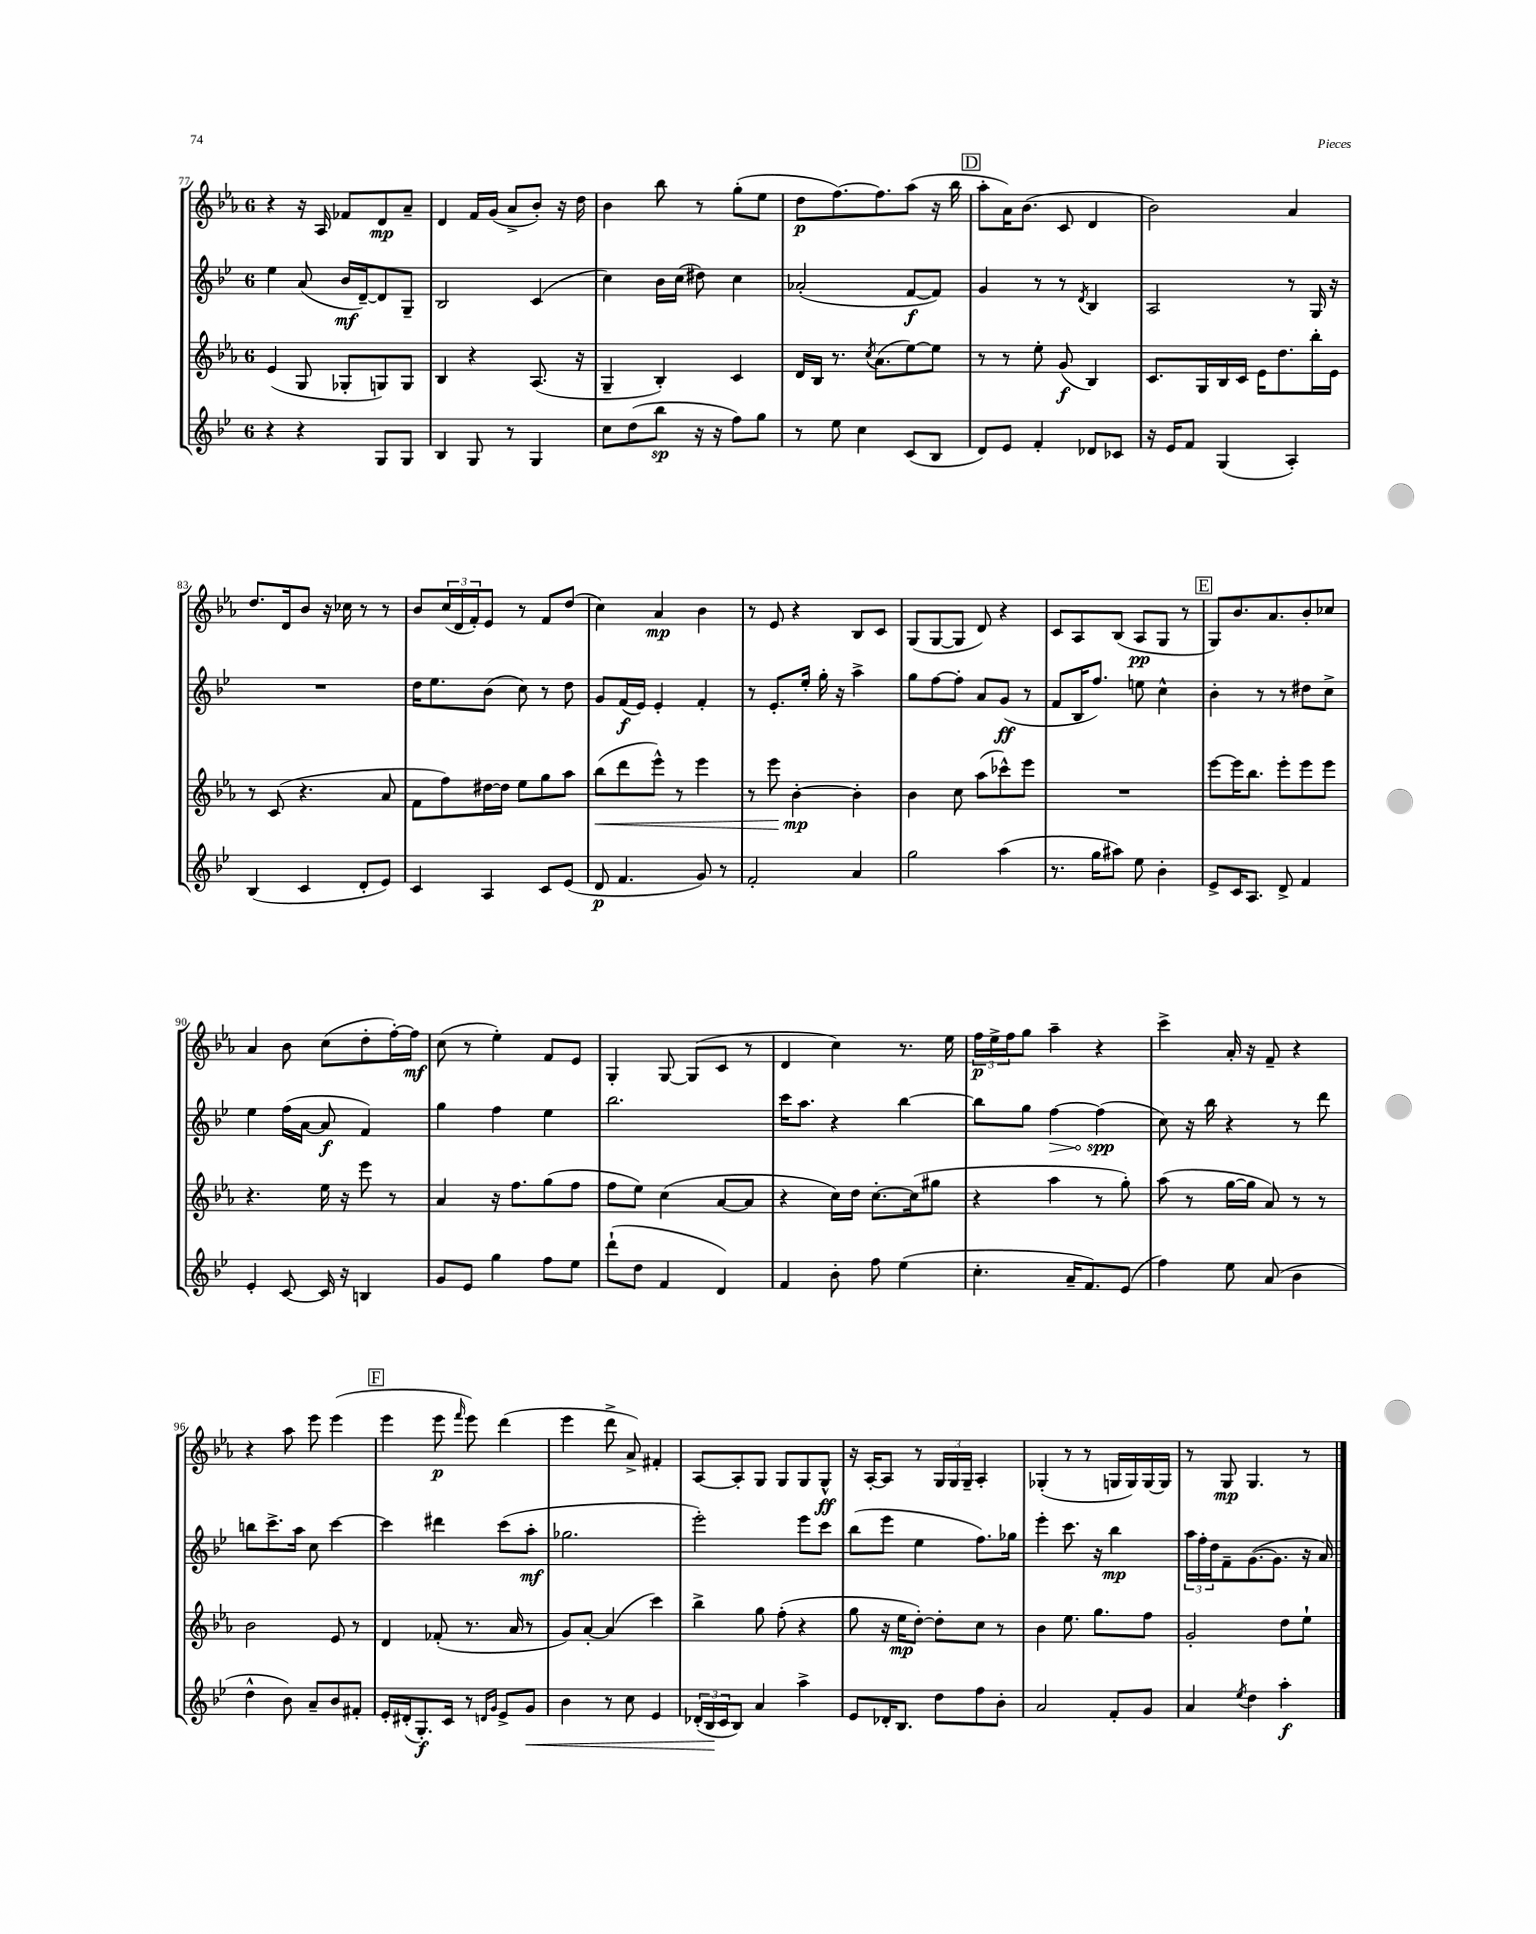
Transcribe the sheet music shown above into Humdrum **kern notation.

**kern	**kern	**kern	**kern
*staff4	*staff3	*staff2	*staff1
*clefG2	*clefG2	*clefG2	*clefG2
*k[b-e-]	*k[b-e-a-]	*k[b-e-]	*k[b-e-a-]
*M6/8	*M6/8	*M6/8	*M6/8
4r	(4e-	4ee-	4r
4r	8G	(8a	16r
.	.	.	16A-
.	8G-'	16b-	8f-
.	.	[16d~)	.
8G	8G)	8d]	8d
8G	8G	8G~	8a-~
=	=	=	=
4B-	4B-	2B-	4d
8G	4r	.	16f
.	.	.	(16g
8r	.	.	8a-^
4G	(8.A-	(4c	8b-')
.	.	.	16r
.	16r	.	16dd
=	=	=	=
8cc	4G~	4cc)	4b-
(8dd	.	.	.
8bb-	4B-')	16b-	8bb-
.	.	(16cc	.
16r	.	8dd#)	8r
16r	.	.	.
8ff)	4c	4cc	(8gg'
8gg	.	.	8ee-
=	=	=	=
8r	16d	(2a-'	8dd
.	16B-	.	.
8ee-	8.r	.	[8.ff)
4cc	.	.	.
.	8qcc	.	.
.	(8.a-	.	8.ff]
(8c	[8ee-)	[8f	(8aa-
8B-	8ee-]	8f])	16r
.	.	.	16bb-
=	=	=	=
8d)	8r	4g	8aa-'
8e-	8r	.	16a-)
.	.	.	(8.b-
4f'	8ee-'	8r	.
.	(8g	8r	8c
.	.	8qd	.
8d-	4B-)	4B-	4d
8c-	.	.	.
=	=	=	=
16r	8.c	2A	2b-)
16e-	.	.	.
8f	.	.	.
.	16G	.	.
(4G	16B-	.	.
.	16c	.	.
.	16e-	.	.
.	8.dd	.	.
4A')	.	8r	4a-
.	16bb-'	16G	.
.	16e-	16r	.
=	=	=	=
(4B-	8r	2.r	8.dd
.	(8c	.	.
.	.	.	16d
4c	4.r	.	8b-
.	.	.	16r
.	.	.	16cc-
8d'	.	.	8r
8e-)	8a-	.	8r
=	=	=	=
4c	8f	16dd	8b-
.	.	8.ee-	.
.	8ff)	.	(24cc
.	.	.	24d
.	.	.	24f')
4A	[16dd#	(8b-	8e-
.	16dd#]	.	.
.	8ee-	8cc)	8r
8c	8gg	8r	8f
(8e-	8aa-	8dd	(8dd
=	=	=	=
8d	(8bb-	8g	4cc)
4.f	8ddd	(16f	.
.	.	16e-)	.
.	8eee-^^)	4e-'	4a-
.	8r	.	.
8g)	4eee-	4f'	4b-
8r	.	.	.
=	=	=	=
2f'	8r	8r	8r
.	8eee-	8.e-'	8e-
.	[4b-'	.	4r
.	.	16ee-'	.
.	.	16gg'	.
.	.	16r	.
4a	4b-']	4aa^	8B-
.	.	.	8c
=	=	=	=
2gg	4b-	8gg	(8G
.	.	[8ff	[8G
.	8cc	8ff']	8G]
.	(8aa-	8a	8d)
(4aa	8ccc-^^)	(8g	4r
.	8eee-	8r	.
=	=	=	=
8.r	2.r	8f	8c
.	.	16B-	8A-
16gg	.	8.ff)	.
8aa#)	.	.	(8B-
8ee-	.	8ee	8A-
4b-'	.	4cc^^	8G
.	.	.	8r
=	=	=	=
8e-^	[8eee-	4b-'	8G)
16c	16eee-]	.	8.b-
8.A	8.bb-	.	.
.	.	8r	.
.	.	.	8.a-
8d^	8eee-'	8r	.
4f	8eee-	8dd#	8b-'
.	8eee-	8cc^	8cc-
=	=	=	=
4e-'	4.r	4ee-	4a-
[8c	.	(16ff	8b-
.	.	[16a	.
16c]	16ee-	8a]	(8cc
16r	16r	.	.
4B	8eee-	4f)	8dd'
.	8r	.	[16ff')
.	.	.	16ff]
=	=	=	=
8g	4a-	4gg	(8cc
8e-	.	.	8r
4gg	16r	4ff	4ee-')
.	8.ff	.	.
8ff	(8gg	4ee-	8f
8ee-	8ff	.	8e-
=	=	=	=
(8ddd`	8ff	2.bb-	4G'
8dd	8ee-)	.	.
4f	(4cc	.	[8G
.	.	.	(8G]
4d)	[8a-	.	8c
.	8a-]	.	8r
=	=	=	=
4f	4r	16ccc	4d
.	.	8.aa	.
8b-'	16cc)	4r	4cc)
.	16dd	.	.
8ff	[8.cc'	.	.
(4ee-	.	[4bb-	8.r
.	(16cc]	.	.
.	8gg#	.	.
.	.	.	16ee-
=	=	=	=
4.cc'	4r	8bb-]	24ff
.	.	.	24ee-^
.	.	.	24ff
.	.	8gg	8gg
.	4aa-	[4ff	4aa-~
16a~	.	.	.
8.f)	.	.	.
.	8r	(4ff]	4r
(8e-	8gg')	.	.
=	=	=	=
4ff)	(8aa-	8cc)	4ccc^
.	8r	16r	.
.	.	16bb-	.
8ee-	[16gg	4r	16a-'
.	16gg]	.	16r
(8a	8a-)	.	8f~
4b-	8r	8r	4r
.	8r	8ddd	.
=	=	=	=
4dd^^	2b-	8bb	4r
.	.	8.ccc^	.
8b-)	.	.	8aa-
.	.	16aa	.
8a~	.	8cc	8eee-
8b-	8e-	[4ccc	(4eee-
8f#'	8r	.	.
=	=	=	=
16e-'	4d	4ccc]	4eee-
(16d#'	.	.	.
8.G')	.	.	.
.	(8f-'	4ddd#	8eee-
16c	.	.	.
.	.	.	16qqfff
8r	8.r	.	8eee-)
16qqd	.	.	.
16qqg	.	.	.
8e-^	.	(8ccc	(4ddd
.	16a-	.	.
8g	8r	8aa'	.
=	=	=	=
4b-	8g)	2.gg-	4eee-
.	[8a-'	.	.
8r	(4a-]	.	8ddd^
8cc	.	.	8a-^)
4e-	4ccc)	.	4f#'
=	=	=	=
(24d-'	4bb-^	2eee-')	[8A-
24B-	.	.	.
24c	.	.	.
8B-)	.	.	8A-']
4a	8gg	.	8G
.	(8ff'	.	8G
4aa^	4r	8eee-	8G
.	.	8ccc	8G^^
=	=	=	=
8e-	8gg	(8bb-	16r
.	.	.	[16A-'
16d-'	16r	8eee-	8A-]
8.B-	16ee-	.	.
.	[8dd')	4ee-	8r
8dd	8dd']	.	24G
.	.	.	24G
.	.	.	24G~
8ff	8cc	8.ff)	4A-'
8b-'	8r	.	.
.	.	16gg-	.
=	=	=	=
2a	4b-	4eee-'	(4G-'
.	8.ee-	8.ccc	8r
.	.	.	8r
.	8.gg	16r	.
8f'	.	4bb-	16G
.	.	.	16G)
8g	8ff	.	[16G
.	.	.	16G]
=	=	=	=
4a	2g'	24aa	8r
.	.	24ff'	.
.	.	24dd	.
.	.	8f~	8G
8qee-	.	.	.
4dd	.	([8.g	4.G
.	.	8.g]	.
4aa'	8dd	.	.
.	8ee-`	16r	8r
.	.	16a)	.
==	==	==	==
*-	*-	*-	*-
